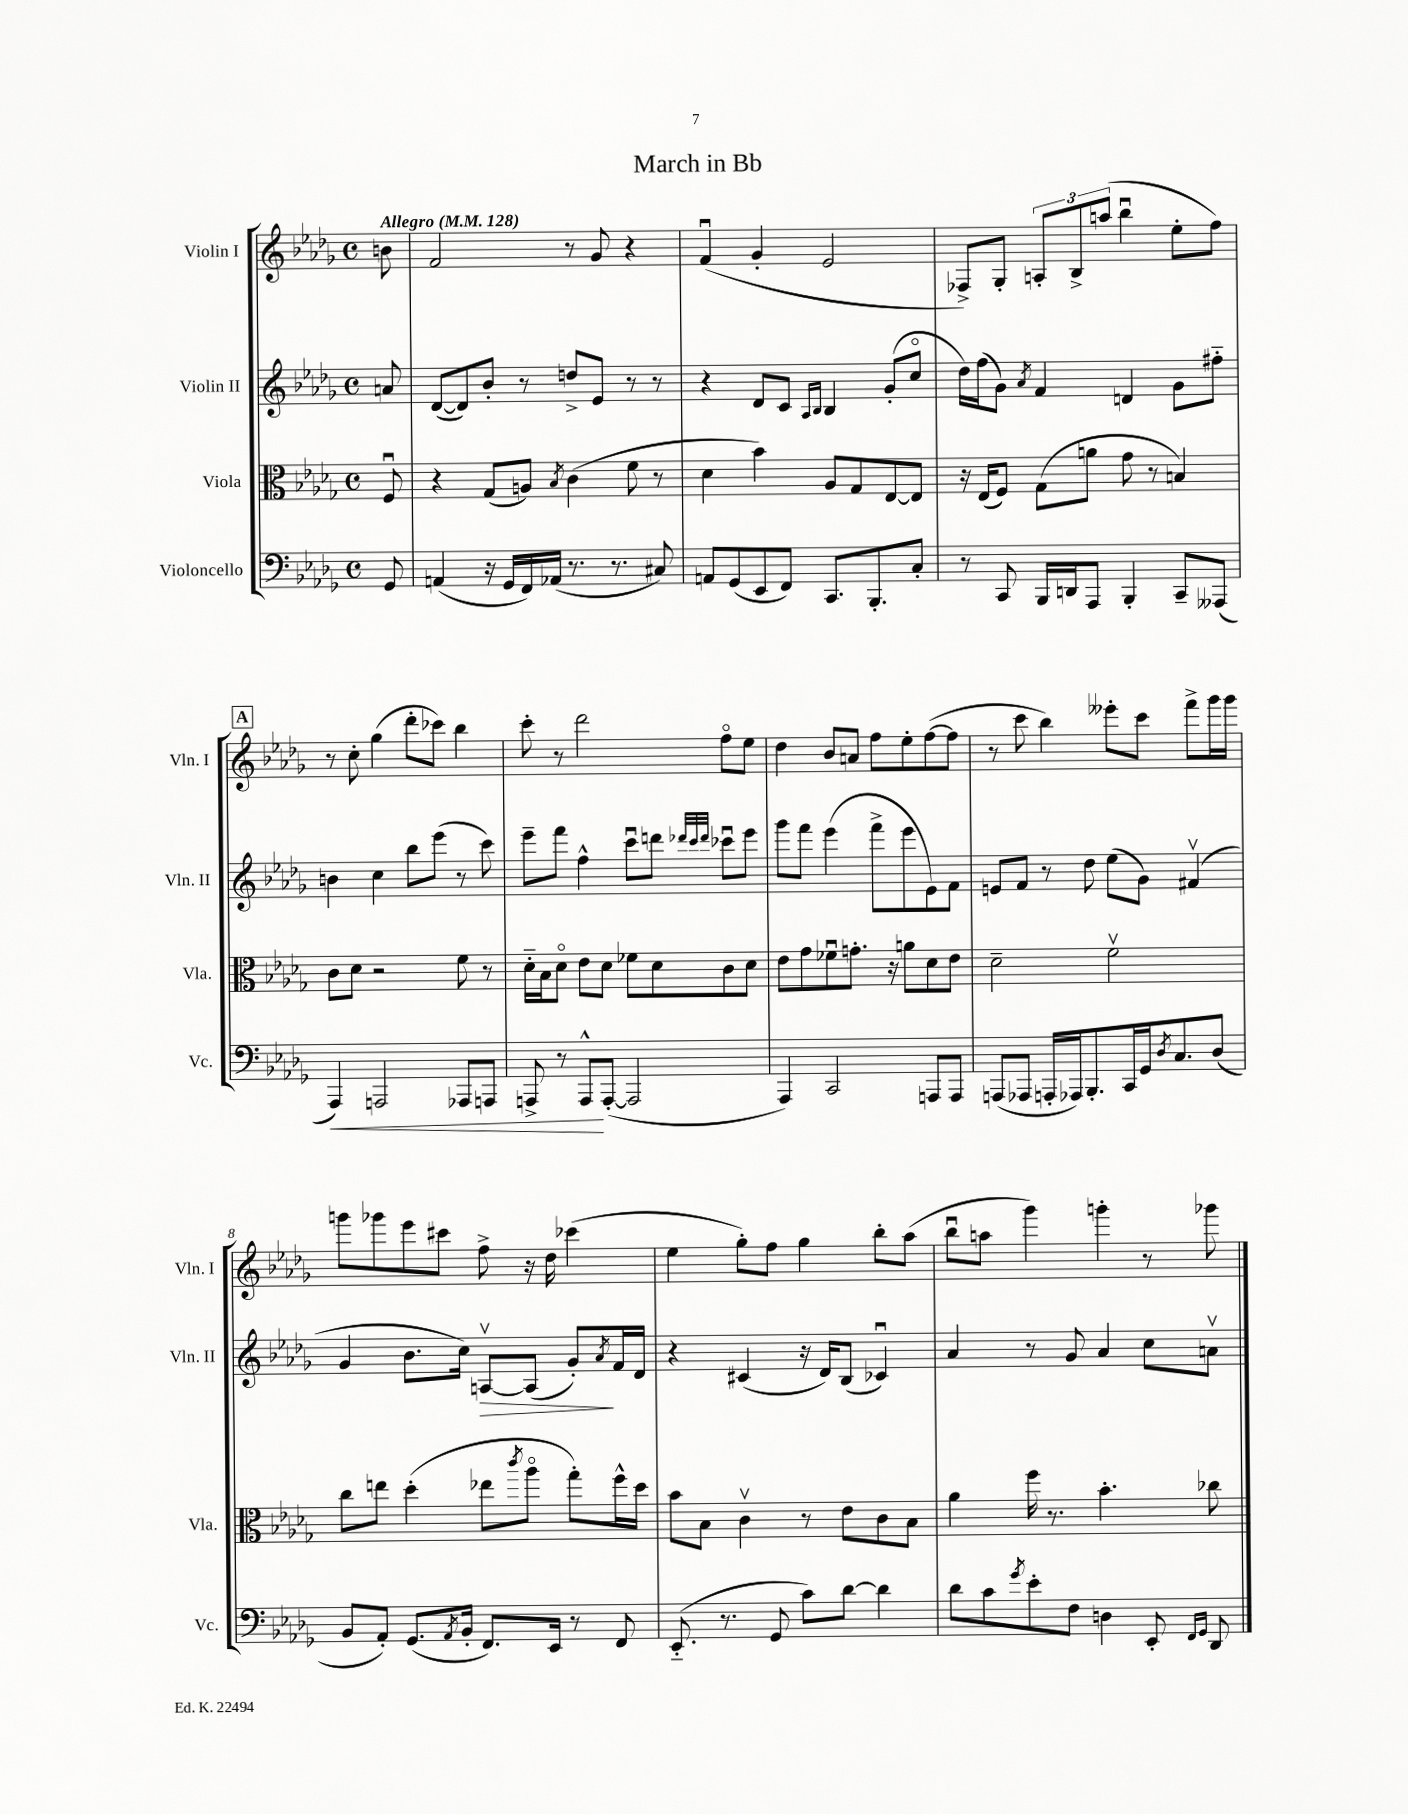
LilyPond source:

\header { title = "March in Bb" }
<<
\new StaffGroup <<
\new Staff = "s0" \with { instrumentName = "Violin I" shortInstrumentName = "Vln. I" } {
    \clef treble \key des \major \defaultTimeSignature \time 4/4 \partial 8 \tempo "Allegro" 4 = 128
    b'8 |
    f'2 r8 ges'8 r4 |
    f'4\downbow( ges'4-. ees'2 |
    fes8->) ges8-. \tuplet 3/2 { a8-. bes8-> a''8( } bes''4\downbow ees''8-. f''8) |
    \mark \markup { \box "A" } r8 c''8-. ges''4( des'''8-. ces'''8) bes''4 |
    c'''8-. r8 des'''2 f''8\flageolet ees''8 |
    des''4 bes'8 a'8 f''8 ees''8-. f''8~( f''8 |
    r8 c'''8 bes''4) eeses'''8-. c'''8 f'''8-> ges'''16 ges'''16 |
    g'''8 ges'''8 ees'''8 cis'''8 f''8-> r16 des''16 ces'''4( |
    ees''4 ges''8-.) f''8 ges''4 bes''8-. aes''8( |
    bes''8\downbow a''8 ges'''4) g'''4-. r8 ges'''8 \bar "|." |
}
\new Staff = "s1" \with { instrumentName = "Violin II" shortInstrumentName = "Vln. II" } {
    \clef treble \key des \major \defaultTimeSignature \time 4/4 \partial 8
    a'8 |
    des'8~( des'8) bes'8-. r8 d''8-> ees'8 r8 r8 |
    r4 des'8 c'8 \grace { aes16 bes16 } bes4 ges'8-.( c''8\flageolet |
    des''16) f''16( ges'8) \acciaccatura { aes'8 } f'4 d'4 ges'8 fis''8-_ |
    \mark \markup { \box "A" } b'4 c''4 bes''8 ees'''8( r8 c'''8) |
    ees'''8-- f'''8 f''4-^ c'''8\downbow d'''8 \grace { des'''32 c'''32 des'''32 } ces'''8\downbow ees'''8 |
    ges'''8 f'''8 ees'''4( f'''8-> ees'''8 ees'8) f'8 |
    e'8 f'8 r8 des''8 ees''8( ges'8) fis'4\upbow( |
    ges'4 bes'8. c''16) a8~\upbow\> a8( ges'8-.\!) \acciaccatura { aes'8 } f'16 des'16 |
    r4 cis'4( r16 des'16) bes8( ces'4\downbow) |
    aes'4 r8 ges'8 aes'4 c''8 a'8\upbow \bar "|." |
}
\new Staff = "s2" \with { instrumentName = "Viola" shortInstrumentName = "Vla." } {
    \clef alto \key des \major \defaultTimeSignature \time 4/4 \partial 8
    f8\downbow |
    r4 ges8( a8) \acciaccatura { bes8 } c'4( f'8 r8 |
    des'4 bes'4) aes8 ges8 ees8~ ees8 |
    r16 ees16( f8) ges8( a'8 ges'8 r8 b4) |
    \mark \markup { \box "A" } c'8 des'8 r2 f'8 r8 |
    des'16-_ bes16 des'8\flageolet ees'8 des'8 fes'8 des'8 c'8 des'8 |
    ees'8 ges'8 fes'8\downbow g'8.-. r16 a'8 des'8 ees'8 |
    des'2-- f'2\upbow |
    c''8 e''8 des''4-.( ees''8 \acciaccatura { c'''8 } aes''8\flageolet ges''8-.) f''16-^ des''16 |
    bes'8 bes8 c'4\upbow r8 ees'8 c'8 bes8 |
    aes'4 f''16 r8. bes'4.-. ces''8 \bar "|." |
}
\new Staff = "s3" \with { instrumentName = "Violoncello" shortInstrumentName = "Vc." } {
    \clef bass \key des \major \defaultTimeSignature \time 4/4 \partial 8
    ges,8 |
    a,4( r16 ges,16 f,16) aes,16( r8. r8. cis8) |
    a,8 ges,8( ees,8 f,8) c,8. bes,,8.-. c8-. |
    r8 c,8 bes,,16 d,16 aes,,8 bes,,4-. c,8-- aeses,,8( |
    \mark \markup { \box "A" } aes,,4\<) a,,2 aes,,8 a,,8 |
    a,,8-> r8 a,,8-^\! a,,8~-.( a,,2 |
    aes,,4) c,2 a,,8 a,,8 |
    a,,8( aes,,8 a,,16-. aes,,16) bes,,8.-. c,16 ges,16 \acciaccatura { des8 } c8. des8( |
    bes,8 aes,8-.) ges,8.( \acciaccatura { aes,8 } bes,16-. f,8.) ees,16 r8 f,8 |
    ees,8.-_( r8. ges,8 c'8) des'8~ des'4 |
    des'8 c'8 \acciaccatura { ges'8 } ees'8-. f8 d4 ees,8-. \grace { f,16 ges,16 } des,8 \bar "|." |
}
>>
>>
